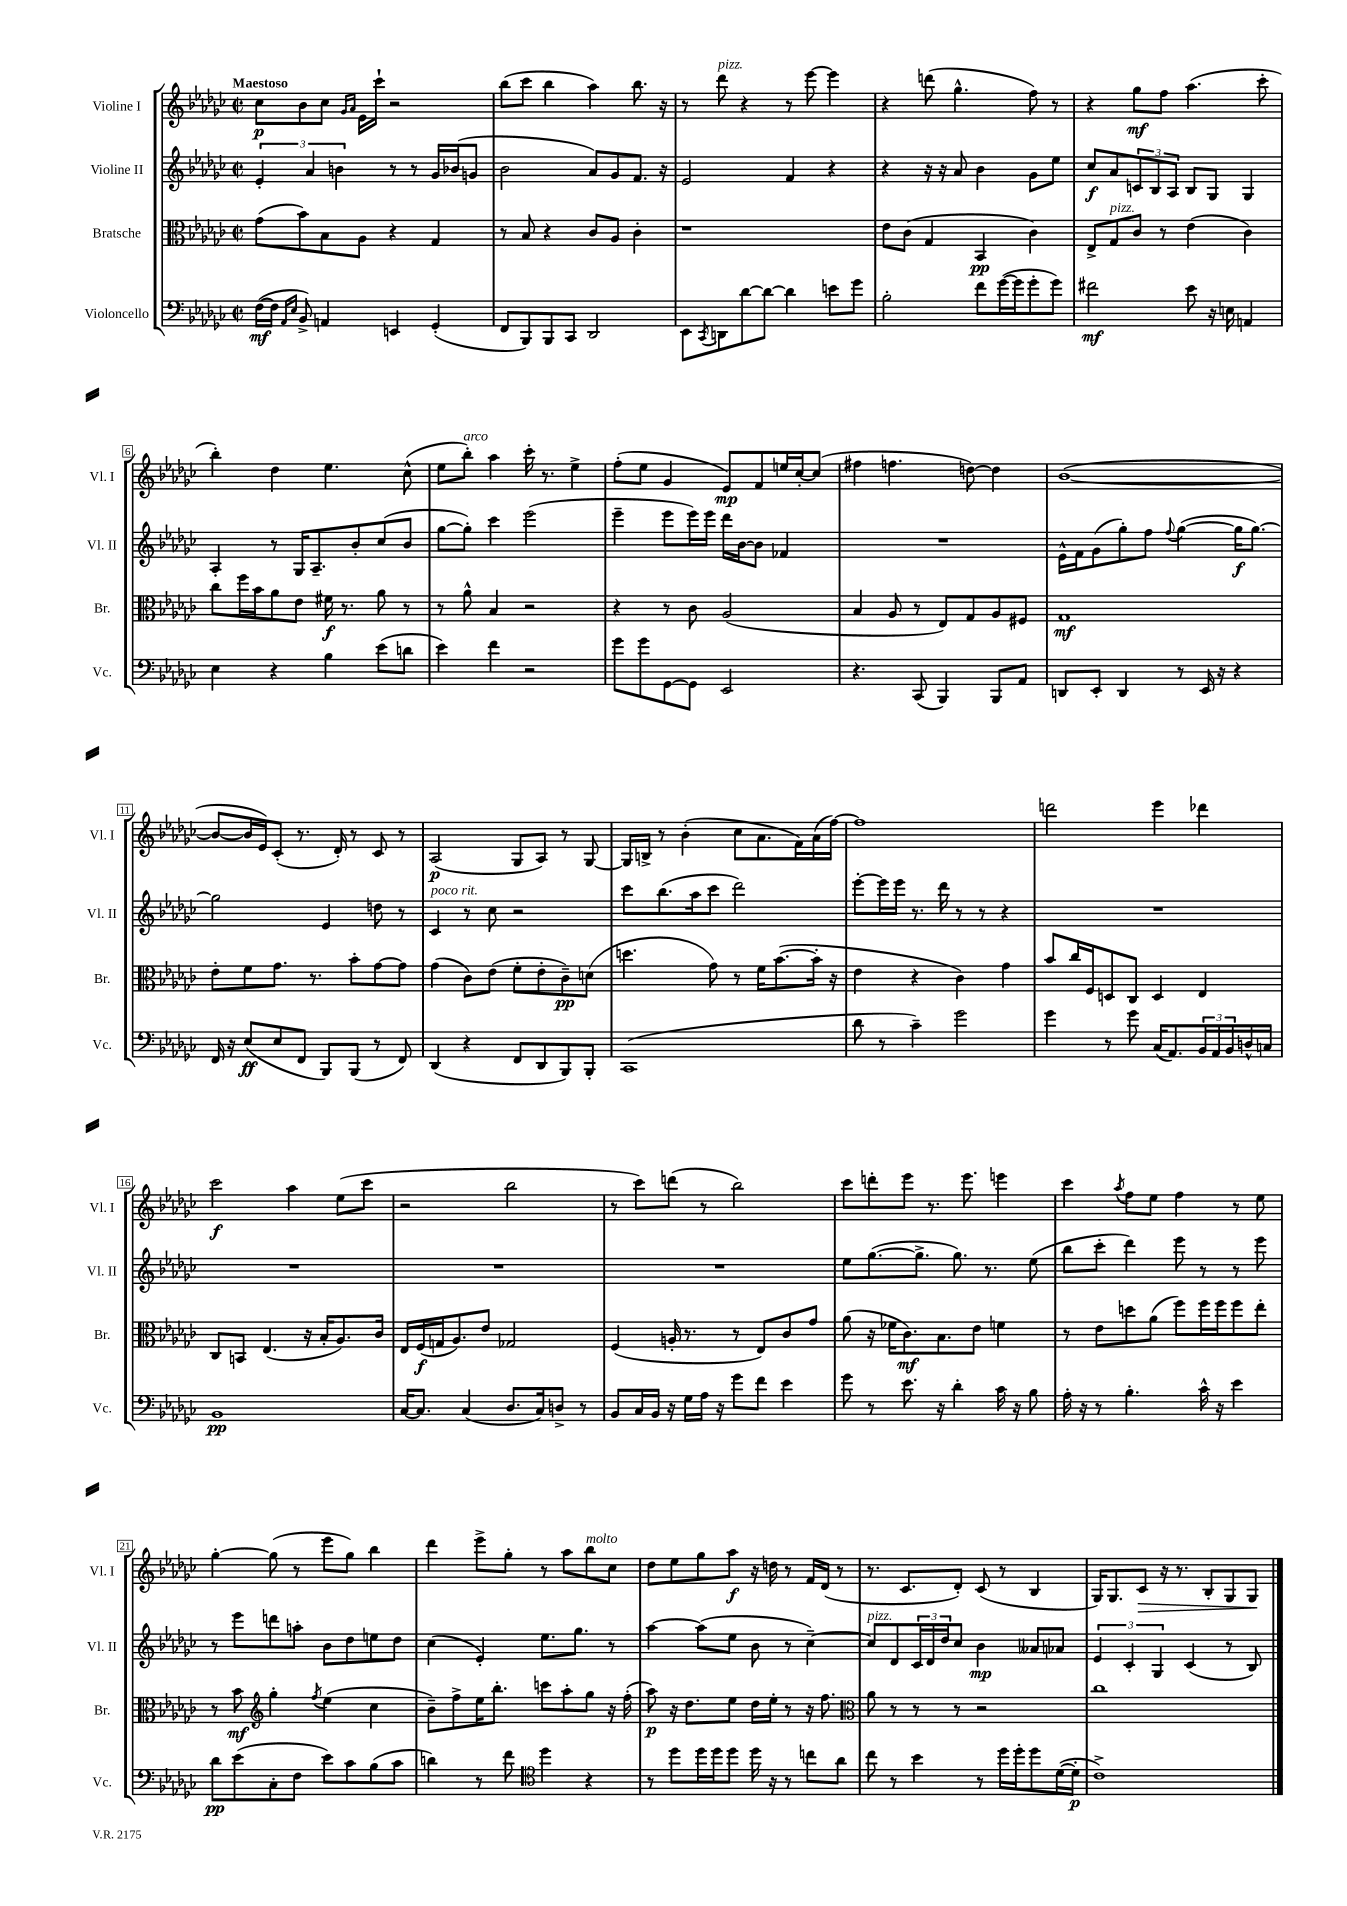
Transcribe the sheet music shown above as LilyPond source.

<<
\new StaffGroup <<
\new Staff = "s0" \with { instrumentName = "Violine I" shortInstrumentName = "Vl. I" } {
    \clef treble \key ges \major \defaultTimeSignature \time 2/2 \tempo "Maestoso"
    ces''8\p bes'8 ces''8 \grace { ges'16 aes'16 } ees'16 ces'''16-! r2 |
    bes''8( ces'''8 bes''4 aes''4) bes''8. r16 |
    r8 des'''8^\markup { \italic "pizz." } r4 r8 ees'''8~ ees'''4 |
    r4 d'''8( ges''4.-^ f''8) r8 |
    r4 ges''8\mf f''8 aes''4.( ces'''8-. |
    bes''4-.) des''4 ees''4. ces''8-^( |
    ees''8 bes''8-.^\markup { \italic "arco" }) aes''4 ces'''16-. r8. ees''4-> |
    f''8-.( ees''8 ges'4 ees'8\mp) f'8 e''16 ces''16~-. ces''8( |
    fis''4 f''4. d''8~) d''4 |
    bes'1~( |
    bes'8~ bes'16 ees'16) ces'8-.( r8. des'16-.) r8 ces'8 r8 |
    aes2\p( ges8 aes8) r8 ges8~ |
    ges16 b16-> r8 bes'4-.( ces''8 aes'8. f'16) aes'16( f''16~) |
    f''1 |
    d'''2 ees'''4 des'''4 |
    ces'''2\f aes''4 ees''8( ces'''8 |
    r2 bes''2 |
    r8 ces'''8) d'''8( r8 bes''2) |
    ces'''8 d'''8-. ees'''8 r8. ees'''8. e'''4 |
    ces'''4 \acciaccatura { aes''8 } f''8 ees''8 f''4 r8 ees''8 |
    ges''4~-. ges''8( r8 ees'''8 ges''8) bes''4 |
    des'''4 ees'''8-> ges''8-. r8 aes''8 bes''8^\markup { \italic "molto" } ces''8 |
    des''8 ees''8 ges''8 aes''8\f r16 d''16 r8 f'16 des'16( r8 |
    r8. ces'8. des'8-.) ces'8( r8 bes4 |
    ges16) ges8. ces'8\> r16 r8. bes8-. ges8 ges8\! \bar "|." |
}
\new Staff = "s1" \with { instrumentName = "Violine II" shortInstrumentName = "Vl. II" } {
    \clef treble \key ges \major \defaultTimeSignature \time 2/2
    \tuplet 3/2 { ees'4-. aes'4 b'4 } r8 r8 ges'16 bes'16( g'8 |
    bes'2 aes'8) ges'8 f'8. r16 |
    ees'2 f'4 r4 |
    r4 r16 r16 aes'8 bes'4 ges'8 ees''8 |
    ces''8\f aes'8 \tuplet 3/2 { c'8 bes8 aes8 } bes8 ges8 ges4 |
    aes4-. r8 ges16 aes8.-- bes'8-. ces''8( bes'8 |
    ges''8~ ges''8-.) ces'''4 ees'''2( |
    ees'''4-- ees'''8 ees'''16) ees'''16 des'''16 bes'16~ bes'8 fes'4 |
    R1 |
    ees'16-^ f'16 ges'8( ges''8-.) f''8 \appoggiatura { f''8 } ges''4~( ges''16\f ges''8.~) |
    ges''2 ees'4 d''8 r8 |
    ces'4^\markup { \italic "poco rit." } r8 ces''8 r2 |
    ces'''8 bes''8.( aes''16 ces'''8 des'''2) |
    ees'''8~-. ees'''16 ees'''16 r8. des'''16 r8 r8 r4 |
    R1 |
    R1 |
    R1 |
    R1 |
    ees''8 ges''8.~( ges''8.-> ges''8.) r8. ees''8( |
    bes''8 ces'''8-. des'''4) ees'''8 r8 r8 ees'''8 |
    r8 ees'''8 d'''8 a''8-. bes'8 des''8 e''8 des''8 |
    ces''4( ees'4-.) ees''8. ges''8. r8 |
    aes''4~ aes''8( ees''8 bes'8 r8 ces''4~--) |
    ces''8^\markup { \italic "pizz." } des'8 \tuplet 3/2 { ces'16 des'16 des''16 } ces''8 bes'4\mp aeses'8 aes'8 |
    \tuplet 3/2 { ees'4 ces'4-. ges4 } ces'4( r8 bes8) \bar "|." |
}
\new Staff = "s2" \with { instrumentName = "Bratsche" shortInstrumentName = "Br." } {
    \clef alto \key ges \major \defaultTimeSignature \time 2/2
    ges'8( bes'8) bes8 aes8 r4 ges4 |
    r8 bes8 r4 ces'8 aes8 ces'4-. |
    r1 |
    ees'8 ces'8( ges4 bes,4\pp ces'4) |
    ees8-> ges8^\markup { \italic "pizz." } ces'8 r8 ees'4( ces'4) |
    ces''8 f''16 bes'16 aes'8 ees'8 fis'16\f r8. aes'8 r8 |
    r8 aes'8-^ bes4 r2 |
    r4 r8 ces'8 aes2( |
    bes4 aes8 r8 ees8) ges8 aes8 fis8 |
    ges1\mf |
    ees'8-. f'8 ges'8. r8. bes'8-. ges'8~ ges'8 |
    ges'4( ces'8) ees'8( f'8-. ees'8-. ces'8--\pp) d'8( |
    d''4. ges'8) r8 f'16 bes'8.~( bes'16-. r16 |
    ees'4 r4 ces'4) ges'4 |
    bes'8 ces''16 f16 d8 ces8 d4 ees4 |
    ces8 b,8 ees4.( r16 bes16-. aes8.) ces'16 |
    ees16 f16\f( g16 aes8.) ees'8 ges2 |
    f4( a16-. r8. r8 ees8) ces'8 ges'8 |
    aes'8( r16 fes'16 ces'8.\mf) bes8. ees'8 f'4 |
    r8 ees'8 d''8 aes'8( f''8) f''16 f''16 f''8 ees''8-. |
    r8 bes'8\mf \clef treble ges''4-. \acciaccatura { f''8 } ees''4( ces''4 |
    bes'8--) f''8-> ees''16 bes''8.-. c'''8 aes''8-. ges''8 r16 f''16-.( |
    aes''8\p) r16 des''8. ees''8 des''16 ees''16-. r8 r16 f''8. |
    \clef alto aes'8 r8 r8 r8 r2 |
    ces''1 \bar "|." |
}
\new Staff = "s3" \with { instrumentName = "Violoncello" shortInstrumentName = "Vc." } {
    \clef bass \key ges \major \defaultTimeSignature \time 2/2
    f16~\mf( f16 \grace { aes,16 ees16 } bes,8->) a,4 e,4 ges,4-.( |
    f,8 bes,,8) bes,,8 ces,8 des,2 |
    ees,8 \acciaccatura { ces,8 } d,8 des'8~ des'8~ des'4 e'8 ges'8 |
    bes2-. f'8 ges'16~( ges'16 ges'8-. ges'8) |
    fis'2\mf ees'8 r16 e16 a,4 |
    ees4 r4 bes4 ees'8( d'8 |
    ees'4) f'4 r2 |
    ges'8 ges'8 ges,8~ ges,8 ees,2 |
    r4. ces,8( bes,,4) bes,,8 aes,8 |
    d,8 ees,8-. d,4 r8 ees,16 r16 r4 |
    f,16 r16 ees8\ff( ees8 f,8 bes,,8) bes,,8( r8 f,8) |
    des,4( r4 f,8 des,8 bes,,8) bes,,8-. |
    ces,1( |
    des'8 r8 ces'4--) ges'2 |
    ges'4 r8 ges'8 ces16( aes,8.) \tuplet 3/2 { bes,16 aes,16 bes,16 } d16-^ c16 |
    bes,1\pp |
    ces16~ ces8. ces4( des8. ces16) d8-> r8 |
    bes,8 ces16 bes,16 r16 ges16 aes16 r16 ges'8 f'8 ees'4 |
    ges'8 r8 ees'8. r16 des'4-. ces'16 r16 bes8 |
    aes16-. r16 r8 bes4.-. ces'16-^ r16 ees'4 |
    des'8\pp ees'8( ces8-. f8 ees'8) ces'8 bes8( ces'8 |
    d'4) r8 f'8 \clef tenor des''4 r4 |
    r8 des''8 des''16 des''16 des''8 des''16 r16 r8 c''8 aes'8 |
    ces''8 r8 bes'4 r8 des''16 des''16-. des''8 des'16~( des'16-.\p |
    ces'1->) \bar "|." |
}
>>
>>
\layout { \context { \Score \override BarNumber.stencil = #(make-stencil-boxer 0.1 0.3 ly:text-interface::print) } }
